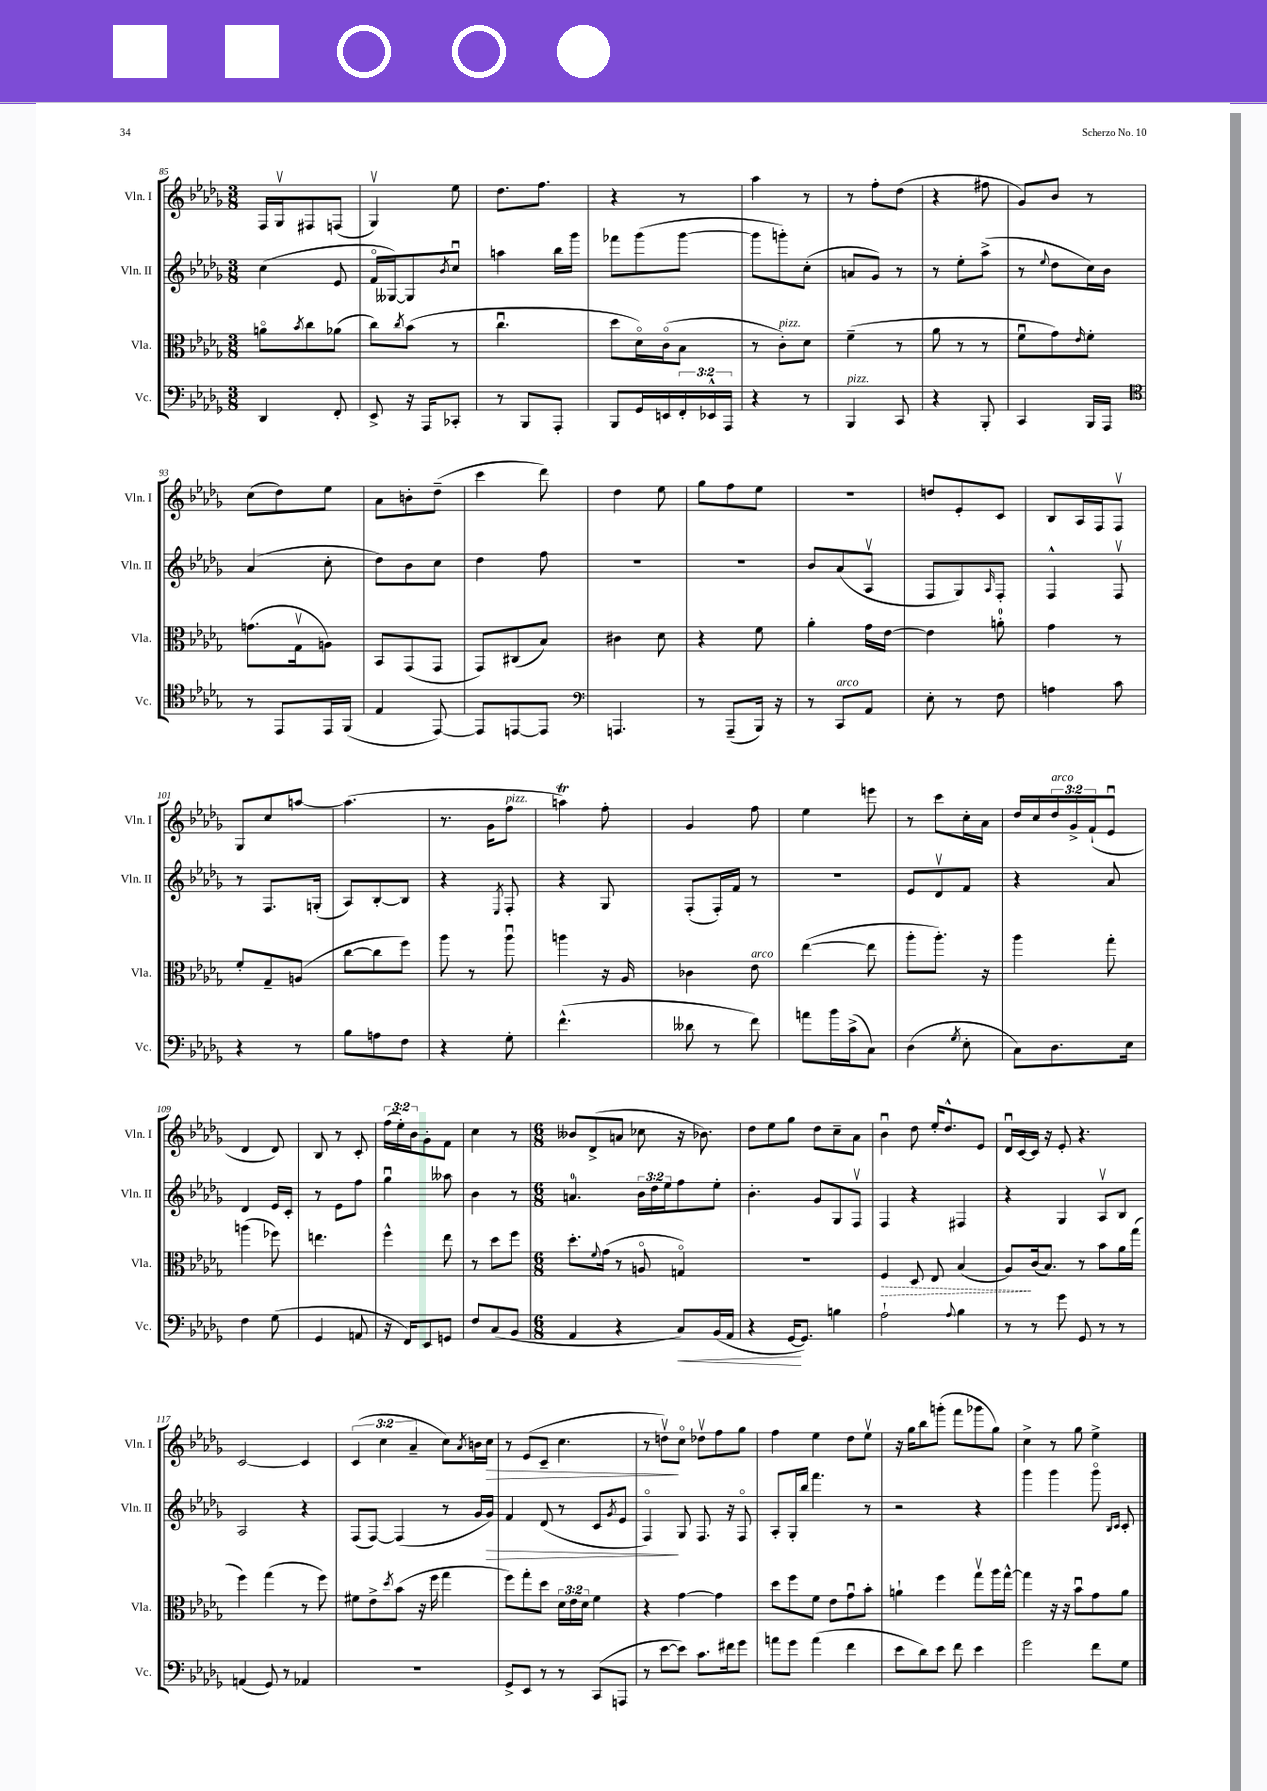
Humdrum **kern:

**kern	**dynam	**kern	**dynam	**kern	**dynam	**kern	**dynam
*part4	*part4	*part3	*part3	*part2	*part2	*part1	*part1
*staff4	*staff4	*staff3	*staff3	*staff2	*staff2	*staff1	*staff1
*I"Vc.	*	*I"Vla.	*	*I"Vln. II	*	*I"Vln. I	*
*I'Vc.	*	*I'Vla.	*	*I'Vln. II	*	*I'Vln. I	*
*clefF4	*	*clefC3	*	*clefG2	*	*clefG2	*
*k[b-e-a-d-g-]	*	*k[b-e-a-d-g-]	*	*k[b-e-a-d-g-]	*	*k[b-e-a-d-g-]	*
*M3/8	*	*M3/8	*	*M3/8	*	*M3/8	*
=85	=85	=85	=85	=85	=85	=85	=85
4DD-/	.	8an\L	.	(4cc\	.	16F/LL	.
.	.	.	.	.	.	16G-v/J	.
.	.	8qb-/	.	.	.	.	.
.	.	8cc\	.	.	.	8F#X/	.
8FF'/	.	(8a-X\J	.	8e-/	.	(8Fn/J	.
=86	=86	=86	=86	=86	=86	=86	=86
8EE-^/	.	8cc\L)	.	16f/LL	.	4G-v/)	.
.	.	.	.	[16G--X/J)	.	.	.
.	.	8qcc/	.	.	.	.	.
16r	.	(8b-\J	.	8G--/]	.	.	.
16AAA-/KL	.	.	.	.	.	.	.
.	.	.	.	8qb-/	.	.	.
8CC-X'/J	.	8r	.	8ccu/J	.	8ee-\	.
=87	=87	=87	=87	=87	=87	=87	=87
8r	.	4.ccu\	.	4aan\	.	8.dd-\L	.
8BBB-/L	.	.	.	.	.	.	.
.	.	.	.	.	.	8.ff\J	.
8AAA-'/J	.	.	.	16bb-\LL	.	.	.
.	.	.	.	16ggg-\JJ	.	.	.
=88	=88	=88	=88	=88	=88	=88	=88
8BBB-/L	.	8dd-\L	.	8fff-X\L	.	4r	.
16GG-/L	.	16d-\L)	.	(8ggg-\	.	.	.
16EEn/	.	(16c\J	.	.	.	.	.
24FF'/	.	8B-\J	.	[8ggg-\J	.	8r	.
24EE-X^^/	.	.	.	.	.	.	.
24AAA-/JJ	.	.	.	.	.	.	.
=89	=89	=89	=89	=89	=89	=89	=89
4r	.	8r	.	8ggg-\L]	.	4aa-\	.
!	!	!LO:TX:a:i:t=pizz.	!	!	!	!	!
.	.	8c'\L)	.	8gggn'\)	.	.	.
8r	.	8d-\J	.	(8cc'\J	.	8r	.
=90	=90	=90	=90	=90	=90	=90	=90
!LO:TX:a:i:t=pizz.	!	!	!	!	!	!	!
4BBB-/	.	(4f~\	.	8an/L	.	8r	.
.	.	.	.	8g-/J)	.	8ff'\L	.
8CC/	.	8r	.	8r	.	(8dd-\J	.
=91	=91	=91	=91	=91	=91	=91	=91
4r	.	8a-\	.	8r	.	4r	.
.	.	8r	.	8ee-'\L	.	.	.
8BBB-'/	.	8r	.	(8aa-^\J	.	8ff#X\	.
=92	=92	=92	=92	=92	=92	=92	=92
4CC/	.	8fu\L	.	8r	.	8g-/L)	.
.	.	.	.	8qqee-/	.	.	.
.	.	8g-\)	.	8dd-\L	.	8b-/J	.
.	.	16qqe-/	.	.	.	.	.
16BBB-/LL	.	8f'\J	.	16cc\L)	.	8r	.
16AAA-/JJ	.	.	.	16b-\JJ	.	.	.
!!LO:LB:g=z
=93	=93	=93	=93	=93	=93	=93	=93
*clefC4	*	*	*	*	*	*	*
8r	.	(8.gn\L	.	(4a-/	.	(8cc\L	.
8EE-/L	.	.	.	.	.	8dd-\)	.
.	.	16G-v\k	.	.	.	.	.
16EE-/L	.	8An\J)	.	8cc'\	.	8ee-\J	.
(16FF/JJ	.	.	.	.	.	.	.
=94	=94	=94	=94	=94	=94	=94	=94
4E-/	.	8BB-/L	.	8dd-\L)	.	8a-\L	.
.	.	(8GG-/	.	8b-\	.	8bn'\	.
[8EE-/)	.	8GG-/J	.	8cc\J	.	(8dd-~\J	.
=95	=95	=95	=95	=95	=95	=95	=95
8EE-/L]	.	8GG-/L)	.	4dd-\	.	4ccc\	.
[8EEn/	.	(8C#X/	.	.	.	.	.
8EE/J]	.	8B-/J)	.	8ff\	.	8ddd-\)	.
=96	=96	=96	=96	=96	=96	=96	=96
*clefF4	*	*	*	*	*	*	*
4.AAAn/	.	4c#X\	.	4.r	.	4dd-\	.
.	.	8d-\	.	.	.	8ee-\	.
=97	=97	=97	=97	=97	=97	=97	=97
8r	.	4r	.	4.r	.	8gg-\L	.
(8AAA-~/L	.	.	.	.	.	8ff\	.
16BBB-/Jk)	.	8f\	.	.	.	8ee-\J	.
16r	.	.	.	.	.	.	.
=98	=98	=98	=98	=98	=98	=98	=98
8r	.	4a-'\	.	8b-/L	.	4.r	.
!LO:TX:a:i:t=arco	!	!	!	!	!	!	!
8CC/L	.	.	.	(8a-/	.	.	.
8AA-/J	.	16g-\LL	.	8A-v/J	.	.	.
.	.	[16e-\JJ	.	.	.	.	.
=99	=99	=99	=99	=99	=99	=99	=99
8E-'\	.	4e-\]	.	8F/L	.	8ddn/L	.
8r	.	.	.	8G-/)	.	8e-'/	.
.	.	.	.	16qqA-/	.	.	.
8F\	.	8an'\	.	8F'/J	.	8c/J	.
=100	=100	=100	=100	=100	=100	=100	=100
4An\	.	4g-\	.	4F^^/	.	8B-/L	.
.	.	.	.	.	.	16A-/L	.
.	.	.	.	.	.	16F/J	.
8c\	.	8r	.	8Fv/	.	8Fv/J	.
!!LO:LB:g=z
=101	=101	=101	=101	=101	=101	=101	=101
4r	.	8f'/L	.	8r	.	8G-/L	.
.	.	8G-~/	.	8.F/L	.	8cc/	.
8r	.	(8An/J	.	.	.	[8aan/J	.
.	.	.	.	(16Gn'/Jk	.	.	.
=102	=102	=102	=102	=102	=102	=102	=102
8B-\L	.	[8cc\L	.	8A-/L)	.	(4.aa\]	.
8An\	.	8cc\]	.	[8B-'/	.	.	.
8F\J	.	8ff\J)	.	8B-/J]	.	.	.
=103	=103	=103	=103	=103	=103	=103	=103
4r	.	8aa-\	.	4r	.	8.r	.
.	.	8r	.	.	.	.	.
.	.	.	.	.	.	16g-\KL	.
.	.	.	.	8qE-/	.	.	.
!	!	!	!	!	!	!LO:TX:a:i:t=pizz.	!
8G-'\	.	8aa-u\	.	8F'/	.	8ff\J	.
=104	=104	=104	=104	=104	=104	=104	=104
(4.f^^\	.	4aan\	.	4r	.	4aant\)	.
.	.	16r	.	8G-/	.	8ff'\	.
.	.	16A-/	.	.	.	.	.
=105	=105	=105	=105	=105	=105	=105	=105
8d--X\	.	4c-X\	.	(8F'/L	.	4g-/	.
8r	.	.	.	16F'/L)	.	.	.
.	.	.	.	16f/JJ	.	.	.
!	!	!LO:TX:a:i:t=arco	!	!	!	!	!
8f\)	.	8e-\	.	8r	.	8ff\	.
=106	=106	=106	=106	=106	=106	=106	=106
8an\L	.	([4ee-\	.	4.r	.	4ee-\	.
16b-\L	.	.	.	.	.	.	.
(16c^\J	.	.	.	.	.	.	.
8C\J)	.	8ee-\]	.	.	.	8eeen\	.
=107	=107	=107	=107	=107	=107	=107	=107
(4D-\	.	8aa-'\L	.	8e-/L	.	8r	.
.	.	8.aa-'\J)	.	8d-v/	.	8ccc\L	.
8qG-/	.	.	.	.	.	.	.
8E-'\	.	.	.	8f/J	.	16cc'\L	.
.	.	16r	.	.	.	16a-\JJ	.
=108	=108	=108	=108	=108	=108	=108	=108
8C\L)	.	4aa-\	.	4r	.	16dd-/LL	.
.	.	.	.	.	.	16cc/	.
!	!	!	!	!	!	!LO:TX:a:i:t=arco	!
8.D-\	.	.	.	.	.	24dd-/	.
.	.	.	.	.	.	24g-^/	.
.	.	.	.	.	.	(24f`/J	.
.	.	8gg-'\	.	8a-/	.	8e-u/J	.
16E-\Jk	.	.	.	.	.	.	.
!!LO:LB:g=z
=109	=109	=109	=109	=109	=109	=109	=109
4F\	.	(4aan\	.	4d-/	.	4d-/	.
(8G-\	.	8ff-X\)	.	16e-/LL	.	8d-/)	.
.	.	.	.	16c'/JJ	.	.	.
=110	=110	=110	=110	=110	=110	=110	=110
4GG-/	.	4.een\	.	8r	.	8B-/	.
.	.	.	.	8e-\L	.	8r	.
8AAn/	.	.	.	8ff\J	.	8c'/	.
=111	=111	=111	=111	=111	=111	=111	=111
16r	.	4ff^^\	.	4gg-u\	.	(24ff\LL	.
.	.	.	.	.	.	24ee-'\)	.
16FF/KL)	.	.	.	.	.	.	.
.	.	.	.	.	.	24b-\J	.
8EE-/	.	.	.	.	.	8g-'\	.
8GGn/J	.	8ee-\	.	8aa--X\	.	8f\J	.
=112	=112	=112	=112	=112	=112	=112	=112
8F/L	.	8r	.	4b-\	.	4cc\	.
(8C/	.	8dd-\L	.	.	.	.	.
8BB-/J	.	8ff\J	.	8r	.	8r	.
=113	=113	=113	=113	=113	=113	=113	=113
*M6/8	*	*M6/8	*	*M6/8	*	*M6/8	*
4AA-/	.	8.dd-'\L	.	4.an/	.	8b--X/L	.
.	.	.	.	.	.	(8d-^/	.
.	.	8qqf/	.	.	.	.	.
.	.	(16g-\Jk	.	.	.	.	.
4r	.	8r	.	.	.	8an/J	.
.	.	8An/	.	24b-\LL	.	8cc-X\	.
.	.	.	.	24dd-\	.	.	.
.	.	.	.	24ee-\J	.	.	.
!	!LO:HP:b	!	!	!	!	!	!
8C/L)	<	4Gn/)	.	8ff\	.	16r	.
.	.	.	.	.	.	8.b-X\)	.
(16BB-/L	.	.	.	8ee-'\J	.	.	.
16AA-/JJ	.	.	.	.	.	.	.
=114	=114	=114	=114	=114	=114	=114	=114
4r	.	2.r	.	4.b-'\	.	8dd-\L	.
.	.	.	.	.	.	8ee-\	.
[16GG-/KL	.	.	.	.	.	8gg-\J	.
8.GG-/J])	[	.	.	.	.	.	.
.	.	.	.	8g-/L	.	8dd-\L	.
4Bn\	.	.	.	8G-/	.	8cc~\	.
.	.	.	.	8Fv/J	.	8a-\J	.
=115	=115	=115	=115	=115	=115	=115	=115
!	!	!	!LO:HP:b	!	!	!	!
2A-`\	.	4F/	>	4F/	.	4b-u\	.
.	.	8D-/	.	4r	.	8dd-\	.
.	.	8E-/	.	.	.	16ee-'/KL	.
.	.	.	.	.	.	8.dd-^^/	.
8qqA-/	.	.	.	.	.	.	.
4B-\	.	(4B-/	.	4F#X/	.	.	.
.	.	.	.	.	.	8e-/J	.
=116	=116	=116	=116	=116	=116	=116	=116
8r	.	8A-/L)	.	4r	.	16d-u/LL	.
.	.	.	.	.	.	[16c/	.
8r	.	(16c/k	]	.	.	16c/JJ]	.
.	.	8.B-/J)	.	.	.	16r	.
8g-\	.	.	.	4G-/	.	8e-'/	.
8GG-/	.	8r	.	.	.	4.r	.
8r	.	8b-\L	.	8A-v/L	.	.	.
8r	.	16a-\L	.	8B-/J	.	.	.
.	.	(16gg-\JJ	.	.	.	.	.
!!LO:LB:g=z
=117	=117	=117	=117	=117	=117	=117	=117
(4AAn/	.	4ff\)	.	2A-/	.	[2c/	.
8GG-/)	.	(4gg-\	.	.	.	.	.
8r	.	.	.	.	.	.	.
4AA-X/	.	8r	.	4r	.	4c/]	.
.	.	8ff\)	.	.	.	.	.
=118	=118	=118	=118	=118	=118	=118	=118
2.r	.	8f#X\L	.	(8F/L	.	(6c/	.
.	.	8e-^\	.	[8F/J)	.	.	.
.	.	.	.	.	.	6cc\	.
.	.	8qdd-/	.	.	.	.	.
.	.	(8b-\J	.	(4F/]	.	.	.
.	.	.	.	.	.	6a-~/	.
.	.	16r	.	.	.	.	.
.	.	16ff\	.	.	.	.	.
.	.	4gg-\	.	8r	.	8cc\L)	.
.	.	.	.	.	.	8qa-/	.
.	.	.	.	16g-/LL	.	16bn\L	.
!	!	!	!	!	!LO:HP:b	!	!LO:HP:b
.	.	.	.	16g-/JJ)	>	16cc\JJ	>
=119	=119	=119	=119	=119	=119	=119	=119
8GG-^/L	.	8ff\L)	.	4f/	.	8r	.
8EE-/J	.	8gg-'\	.	.	.	(8e-/L	.
8r	.	8dd-\J	.	(8d-/	.	8c~/J	.
8r	.	24d-\LL	.	8r	.	4.cc\	.
.	.	24e-\	.	.	.	.	.
.	.	24d-\JJ	.	.	.	.	.
(8CC/L	.	4f\	.	8c/L	.	.	.
.	.	.	.	8qg-/	.	.	.
8AAAn/J	.	.	.	8e-/J	.	.	.
=120	=120	=120	=120	=120	=120	=120	=120
8r	.	4r	.	4F/)	.	8r	.
[8e-\L	.	.	.	.	.	8ddnv\L)	.
8e-\J])	.	[4g-\	.	8G-/	]	8cc\J	]
8.c\L	.	.	.	8.F/	.	8dd-Xv\L	.
.	.	4g-\]	.	.	.	8ff\	.
16f#X\k	.	.	.	16r	.	.	.
8g-\J	.	.	.	8F/	.	8gg-\J	.
=121	=121	=121	=121	=121	=121	=121	=121
8an\L	.	8dd-\L	.	8A-'/L	.	4ff\	.
8g-\J	.	8ff\	.	16G-'/L	.	.	.
.	.	.	.	16bb-/JJ	.	.	.
(4a\	.	8f\J	.	4.fff\	.	4ee-\	.
.	.	8e-\L	.	.	.	.	.
4f\	.	8g-u\	.	.	.	8dd-\L	.
.	.	8b-'\J	.	8r	.	8ee-v\J	.
=122	=122	=122	=122	=122	=122	=122	=122
8e-\L	.	4an`\	.	2r	.	16r	.
.	.	.	.	.	.	16gg-\KL	.
8d-\)	.	.	.	.	.	8bb-\	.
8e-\J	.	4ff\	.	.	.	(8gggn'\J	.
8f\	.	.	.	.	.	8fff\L	.
4e-\	.	8gg-v\L	.	4r	.	8ggg-X\	.
.	.	16aa-\L	.	.	.	8gg-\J)	.
.	.	[16gg-^^\JJ	.	.	.	.	.
=123	=123	=123	=123	=123	=123	=123	=123
2g-\	.	4gg-\]	.	4ggg-\	.	4cc^\	.
.	.	16r	.	4ggg-\	.	8r	.
.	.	16r	.	.	.	.	.
.	.	8b-u\L	.	.	.	8gg-\	.
8f\L	.	8g-\	.	8ggg-\	.	4ee-^\	.
.	.	.	.	16qqB-/LL	.	.	.
.	.	.	.	16qqc/JJ	.	.	.
8G-\J	.	8a-\J	.	8c'/	.	.	.
==	==	==	==	==	==	==	==
*-	*-	*-	*-	*-	*-	*-	*-
